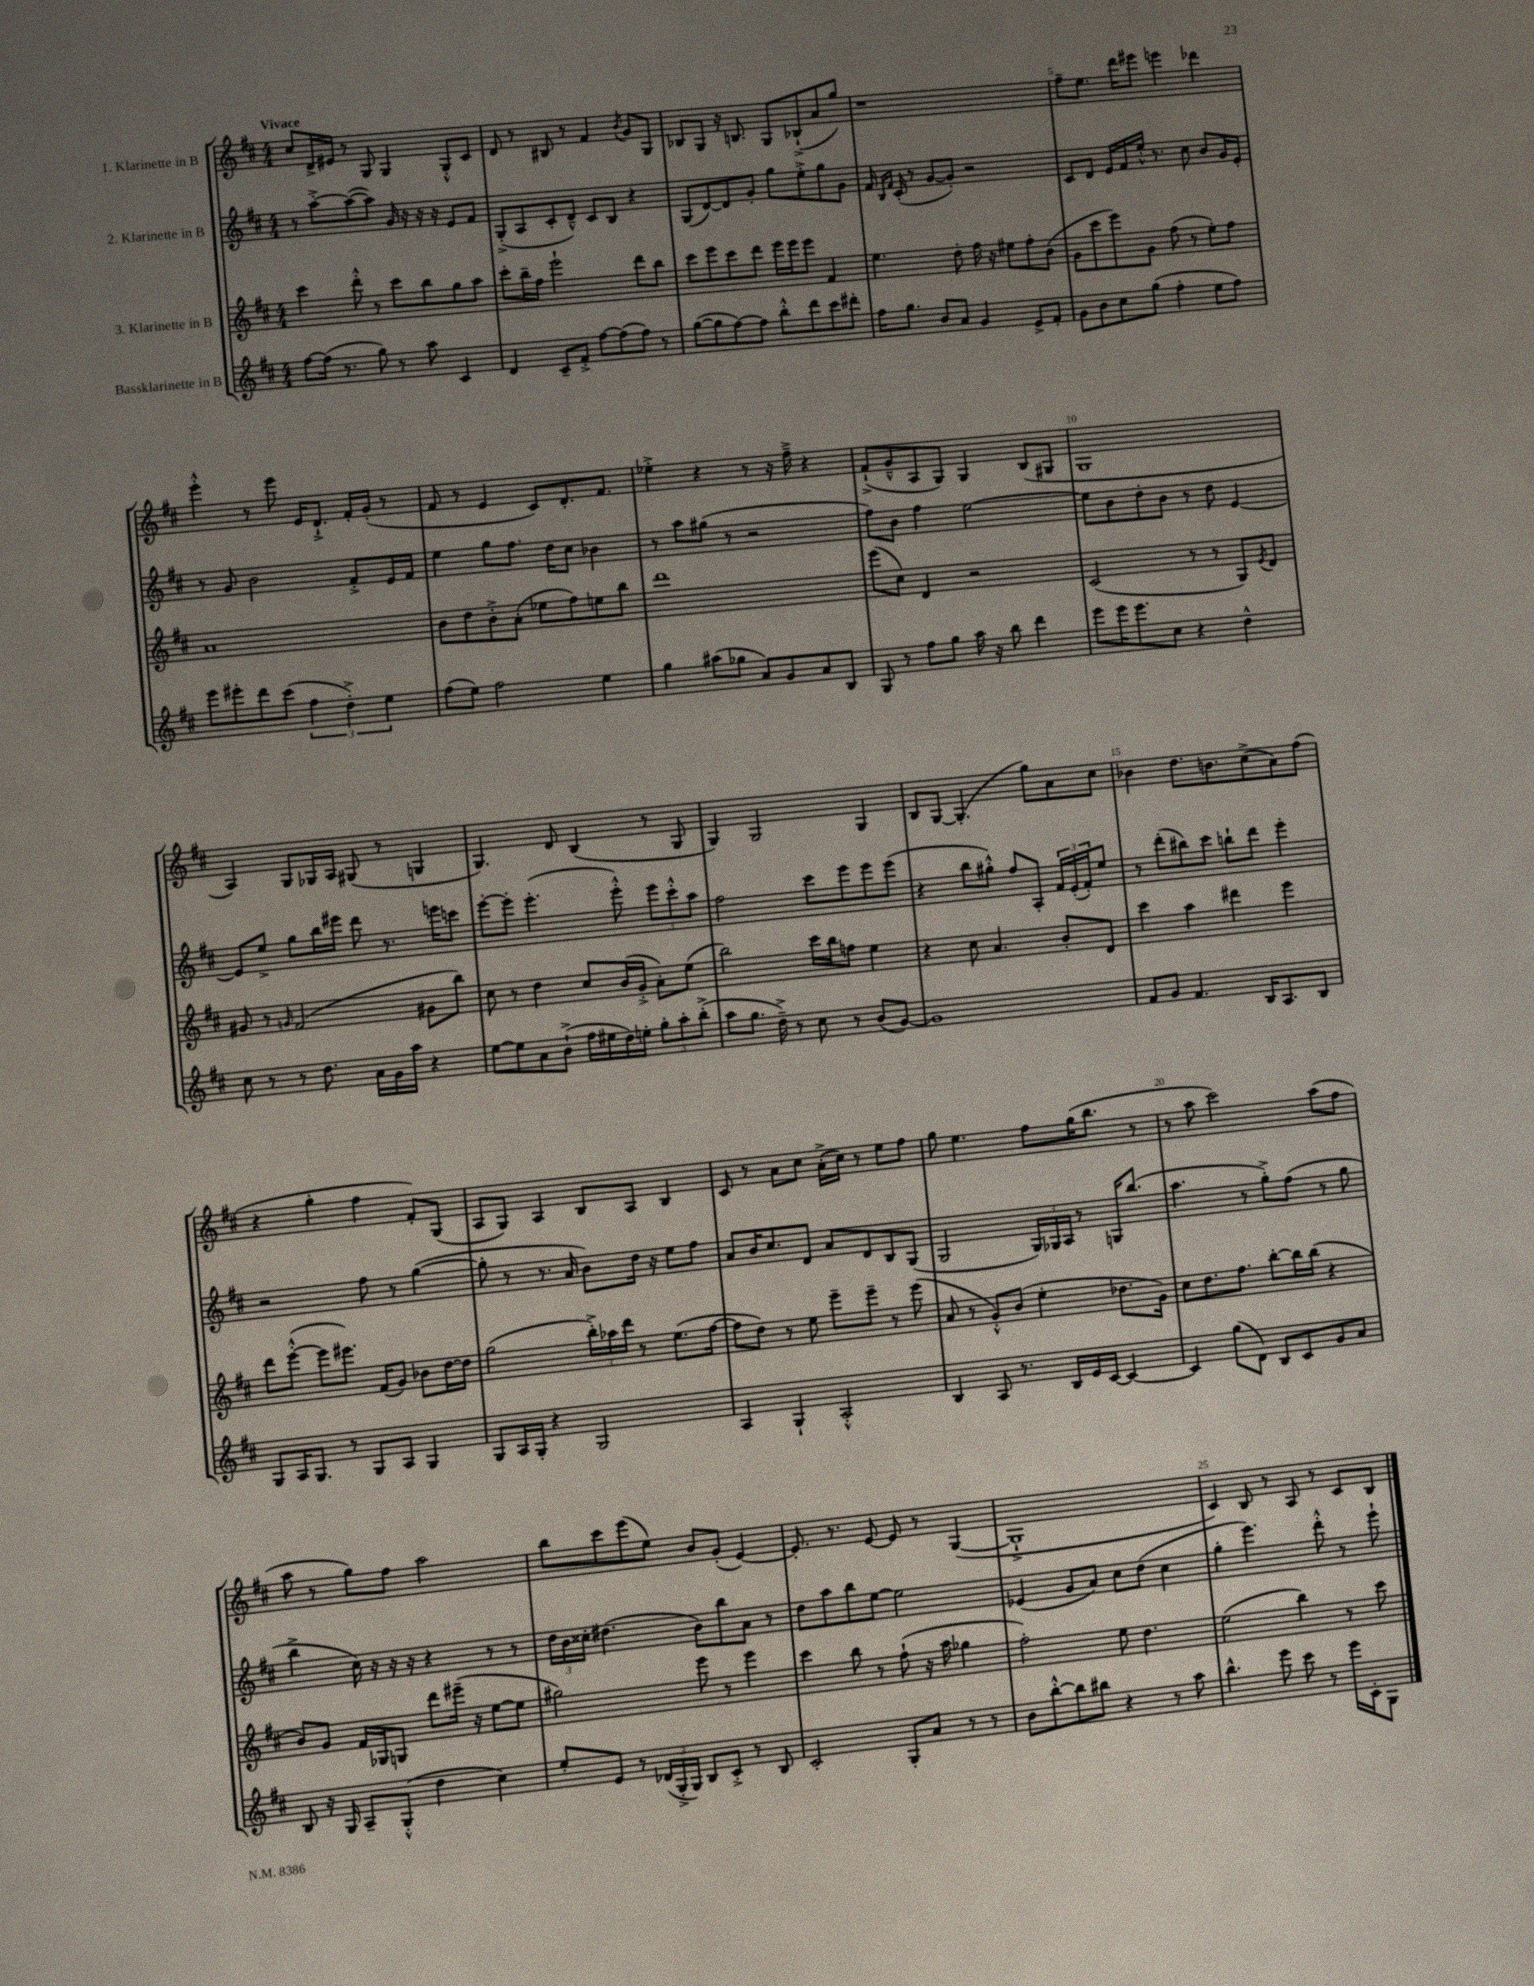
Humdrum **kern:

**kern	**kern	**kern	**kern
*staff4	*staff3	*staff2	*staff1
*clefG2	*clefG2	*clefG2	*clefG2
*k[f#c#]	*k[f#c#]	*k[f#c#]	*k[f#c#]
*M4/4	*M4/4	*M4/4	*M4/4
[8ff#	4ccc#	8r	8cc#
(16ff#]	.	[8aa'^	16d^
8.r	.	.	16e#
.	8ddd'^^	(8aa_	8r
8gg)	8r	8aa])	8G
8r	8ccc#	16g	4G
.	.	16r	.
8aa	8bb	16r	.
.	.	16r	.
4c#	8gg	8e	8G'^^
.	8aa	8f#	8c#
=	=	=	=
4d	8ccc#'	(8G'^	8d
.	16bb~	8A	8r
.	16ff#	.	.
8c#~	2eee`	8c#'	8B#
8f#'^	.	8d~^^)	8r
[8ff#	.	8c#	4f#
(8ff#]	.	8B	.
.	.	.	8qb
8ff#)	8ddd	4r	8g
8r	8bb	.	8G
=	=	=	=
([8gg	8ccc#	(8G	8B-
8gg]	8eee	[8d)	8G
[8ff#)	8ccc#	8d]	16r
.	.	.	8.B
8ff#]	8ddd	8g'	.
8bb'^^	16eee	8gg	8G
.	16eee	.	.
8ddd	8eee	8ee'^	(8B-`^
8ccc#	4f#	8gg	8a
8ddd#'	.	8g	8gg)
=	=	=	=
16ff#	4.ee	16f#	1r
.	.	16qqB	.
.	.	16qqf#	.
8.gg	.	(16c#'	.
.	.	8r	.
8b	.	[8g	.
8a	8dd'	8g'])	.
4g	16ff#	2r	.
.	16r	.	.
.	8ee#	.	.
8e^	8ff#'	.	.
8f#'	(8b	.	.
=	=	=	=
8g	8g	8c#	8ff#~
8b	8ccc#	8d	8.ee
8cc#	8eee)	16e	.
.	.	16f#	16ddd
(8gg	8g	16ee'^^	8eee#
.	.	8.r	.
4ff#'	(8ff#	.	4eee
.	8r	8cc#	.
8ee	8ee')	8b	4ddd-
8ff#)	8ff#	16g	.
.	.	16e'	.
=	=	=	=
8eee	1a	8r	4eee'^^
8eee#'	.	8g	.
8ddd	.	2b	8r
(8ccc#	.	.	8eee
6ff#	.	.	16e
.	.	.	8.d`^
6dd'^)	.	.	.
.	.	8f#'^	16f#'
.	.	.	(16g'
6ee	.	.	.
.	.	16e	8r
.	.	16f#	.
=	=	=	=
(8ff#	8b	4ee	8f#
8ee)	8dd	.	8r
2ff#	8b'^	8gg	4e
.	(8a'	8.ff#	.
.	8ee-	.	8c#)
.	.	16dd	.
.	8ff#)	8cc#	8.d'
4ee	8ee	4b-	.
.	.	.	8.f#
.	8bb	.	.
=	=	=	=
4gg	1ddd	8r	4ee-'^
.	.	8aa	.
(8aa#	.	(8gg#	4r
8gg-	.	8r	.
8a)	.	2r	8r
8g	.	.	16r
.	.	.	16ff#~^
8a	.	.	4r
8B	.	.	.
=	=	=	=
8G	(8eee	8ff#)	(8f#`^
8r	8cc#)	8b	8g~^^
8ff#	4d	4ff#	8A
8gg	.	.	8G)
16aa	2r	[2ee	4G
16r	.	.	.
8bb	.	.	.
4ddd	.	.	(8B
.	.	.	8G#
=	=	=	=
8eee	(2c#	8ee]	1G
16eee	.	8b	.
8.eee	.	.	.
.	.	8dd'	.
8cc#	.	8b	.
4r	8r	8r	.
.	8r	8dd	.
4dd^^	8G)	[4e	.
.	8qe	.	.
.	8d	.	.
=	=	=	=
8cc#	8g#	8e]	4A)
8r	8r	8ee^	.
.	16qqg	.	.
8r	(2f#	8gg	8G
8.dd	.	16bb	16G-
.	.	16eee#	16A
.	.	8ddd	(8G#
16a	.	.	.
16g	.	8.r	8r
16aa	.	.	.
4r	8g#	.	4G
.	.	16eee	.
.	8bb)	8ccc	.
=	=	=	=
[8ee	8cc#	[8eee'	4.G)
8ee]	8r	8eee']	.
8a	4dd	(4.eee'	.
(8b`^	.	.	8d
16ff#	8cc#	.	(4B
16ee#	.	.	.
16dd)	(16b	8eee'^^)	.
16ee'	16g'^	.	.
12gg'	8a')	12eee	8r
12aa'	.	12ccc#'^^	.
.	(8ee	.	8G
(12bb'^	.	12aa	.
=	=	=	=
8aa	2bb)	2ff#	4G)
8.gg	.	.	.
.	.	.	2G
16dd~^)	.	.	.
8r	.	.	.
8cc#	16ccc#	8ccc#	.
.	16bb	.	.
8r	8ff	8eee	.
(8b	4ee	8eee	4G
[8g)	.	(8eee	.
=	=	=	=
1g]	4r	4r	8B
.	.	.	[8G
.	8cc#	8bb	(4.G']
.	4.a	8gg#'^^)	.
.	.	8ff#	.
.	.	8A'	8gg)
.	8b'	24f#	8a
.	.	(24e'	.
.	.	24f#')	.
.	8d	8ee	8cc#
=	=	=	=
8f#	4ccc#	8r	4b-
8g	.	(8ddd'	.
4.f#	4aa	8bb#)	8.dd
.	.	8ccc#	.
.	.	.	8.b
.	4ddd#	8bb`	.
16B	.	8ddd	(8cc#^
8.A	.	.	.
.	4eee	4eee'	8a)
8B	.	.	(8ff#
=	=	=	=
8G	8ddd	2r	4r
16A	([8eee'^^	.	.
8.G	.	.	.
.	8eee]	.	4gg'
8r	8.eee#)	.	.
8G	.	8ff#	4ff#
.	(16f#	.	.
8A	8g)	8r	.
4G	8b-	([4gg	8f#')
.	[16dd	.	(8G
.	16dd]	.	.
=	=	=	=
8G	(2gg	8gg']	8A
16A	.	8r	8G)
16G'	.	.	.
4r	.	8.r	4A
.	.	16a	.
2G	24bb'^)	8b)	8B
.	24aa-	.	.
.	24ddd	.	.
.	8r	16dd	8A
.	.	16r	.
.	(8.ee	8ee	4B
.	.	8ff#	.
.	[16ff#	.	.
=	=	=	=
4A	8ff#]	8a	8c#
.	8dd)	16b	8r
.	.	8.cc#	.
4G`	8r	.	8a
.	8ee	8d	8cc#
2A'^^	8eee~	8a	(16a'^
.	.	.	16cc#)
.	8eee~	8d	8r
.	8r	8B	8ee
.	(8eee	(8G	8ff#
=	=	=	=
4B	8a	2G	8gg
.	8r	.	4.ee
8A	8g'^^)	.	.
8.r	(8b	.	.
.	4ee'	24G)	8ff#
.	.	24G-	.
16B	.	.	.
.	.	24A	.
16e	.	8r	(16gg
[16c#	.	.	8.bb
4c#_	8.dd-	16G	.
.	.	(8.bb	.
.	.	.	8r
.	16g)	.	.
=	=	=	=
4c#]	8cc#	4.aa	8r
.	8.dd	.	8aa
(8gg	.	.	2ccc#)
.	8.ff#	.	.
8d)	.	8r	.
8B	[8bb'	8gg'^)	.
8c#	16bb]	(8ff#	.
.	(16bb	.	.
8g	4r	8r	(8aa
8a	.	8gg	8ff#
=	=	=	=
8B	8b)	4bb^	8aa
16r	8g	.	8r
16G	.	.	.
8A~	16f#	16cc#)	8gg)
.	16G-	16r	.
(8G'^^	8G	16r	8ff#
.	.	16r	.
4dd	8ddd	4r	2aa
.	(16eee#~	.	.
.	16r	.	.
4cc#)	[8ee	8r	.
.	8ee]	8r	.
=	=	=	=
8ee'	2gg#)	24dd	8bb
.	.	24b	.
.	.	24cc##'	.
8e	.	(4.dd#	8ccc#
8r	.	.	(8eee
(24d-	.	.	8ee)
24G'^	.	.	.
24G)	.	.	.
8B	8eee	8b)	8b
8c#'^	8r	8bb	(8g'
8r	4eee	8a	[4e)
8B	.	8r	.
=	=	=	=
2c#'	4ccc#	8dd	8.e']
.	.	8aa	.
.	.	.	8.r
.	8bb	8bb	.
.	8r	[8ee	[8e
8G'	(8ff#`	2ee]	8e]
8a	16r	.	8r
.	16aa	.	.
8r	4gg-	.	([4G
8r	.	.	.
=	=	=	=
8b	2ff#')	(4e-	1G`^]
[8bb'^^	.	.	.
8bb]	.	8g	.
8bb#	.	8a)	.
4r	8ee	8cc#	.
.	4.dd	(8dd	.
8r	.	4cc#	.
8aa	.	.	.
=	=	=	=
4.bb^^	(2ee	4gg'	4c#)
.	.	4.eee)	8B
8eee	.	.	8r
8ccc#	4bb)	.	8A
8r	.	8ddd'^^	8r
16eee	8r	8r	8c#
16c#'	.	.	.
8G	8ccc#	8eee`	8B
==	==	==	==
*-	*-	*-	*-
